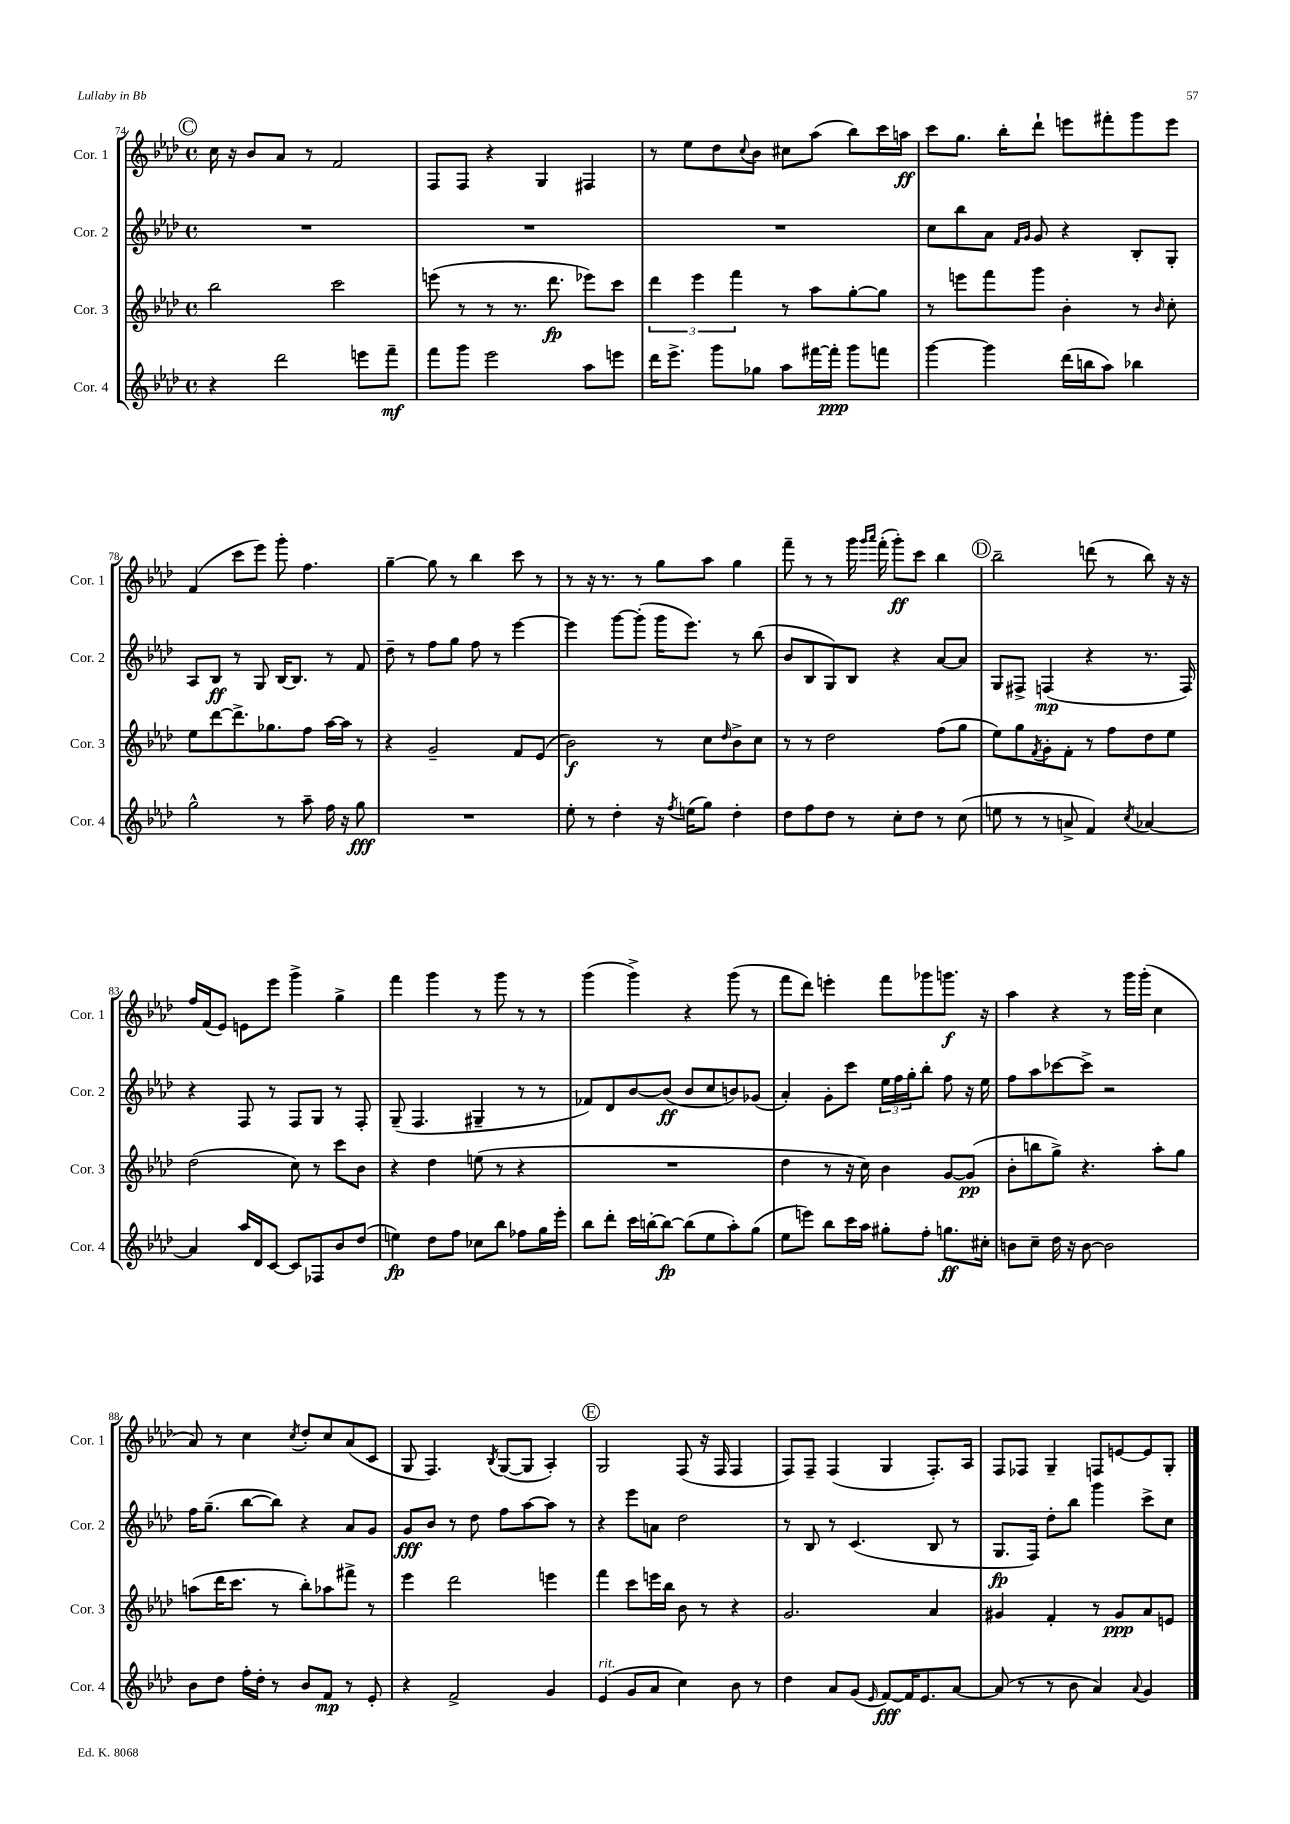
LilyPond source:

<<
\new StaffGroup <<
\new Staff = "s0" \with { instrumentName = "Cor. 1" shortInstrumentName = "Cor. 1" } {
    \clef treble \key aes \major \defaultTimeSignature \time 4/4
    \mark \markup { \circle "C" } c''16 r16 bes'8 aes'8 r8 f'2 |
    f8 f8 r4 g4 fis4 |
    r8 ees''8 des''8 \appoggiatura { c''8 } bes'8 cis''8 aes''8( bes''8) c'''16 a''16\ff |
    c'''8 g''8. bes''16-. des'''8-! e'''8 fis'''8-. g'''8 e'''8 |
    f'4( c'''8 ees'''8) g'''8-. f''4. |
    g''4~-- g''8 r8 bes''4 c'''8 r8 |
    r8 r16 r8. r8 g''8 aes''8 g''4 |
    f'''8-- r8 r8 g'''16 \grace { g'''16 aes'''16 } f'''16-.( g'''8-.\ff) c'''8 bes''4 |
    \mark \markup { \circle "D" } bes''2-- d'''8( r8 bes''8) r16 r16 |
    f''16 f'16( ees'8) e'8 ees'''8 g'''4-> g''4-> |
    f'''4 g'''4 r8 g'''8 r8 r8 |
    g'''4( g'''4->) r4 g'''8( r8 |
    f'''8 des'''8) e'''4-. f'''8 ges'''8 g'''8.\f r16 |
    aes''4 r4 r8 g'''16 g'''16-.( c''4 |
    aes'8) r8 c''4 \acciaccatura { c''8 } des''8-. c''8 aes'8( c'8 |
    g8 f4.) \acciaccatura { bes8 } g8~( g8 aes4-.) |
    \mark \markup { \circle "E" } g2 f8( r16 f16 f4 |
    f8) f8-- f4( g4 f8.-.) aes16 |
    f8 fes8 g4-- f8 e'8~ e'8 g8-. \bar "|." |
}
\new Staff = "s1" \with { instrumentName = "Cor. 2" shortInstrumentName = "Cor. 2" } {
    \clef treble \key aes \major \defaultTimeSignature \time 4/4
    \mark \markup { \circle "C" } R1 |
    R1 |
    R1 |
    c''8 bes''8 aes'8 \grace { f'16 g'16 } g'8 r4 bes8-. g8-. |
    aes8 bes8\ff r8 g8 bes16~ bes8. r8 f'8 |
    des''8-- r8 f''8 g''8 f''8 r8 ees'''4~ |
    ees'''4 g'''8~ g'''8-.( g'''16 ees'''8.) r8 bes''8( |
    bes'8 bes8 g8) bes8 r4 aes'8~ aes'8 |
    \mark \markup { \circle "D" } g8 fis8-> f4\mp( r4 r8. f16) |
    r4 f8 r8 f8 g8 r8 f8-. |
    g8--( f4. gis4-- r8 r8 |
    fes'8) des'8 bes'8~ bes'8\ff( bes'8 c''8 b'8) ges'8( |
    aes'4-.) g'8-. c'''8 \tuplet 3/2 { ees''16 f''16 g''16-. } bes''8-. f''8 r16 ees''16 |
    f''8 aes''8 ces'''8~ ces'''8-> r2 |
    f''16 g''8.--( bes''8~ bes''8) r4 aes'8 g'8 |
    g'8\fff bes'8 r8 des''8 f''8 aes''8~ aes''8 r8 |
    \mark \markup { \circle "E" } r4 ees'''8 a'8 des''2 |
    r8 bes8 r8 c'4.( bes8 r8 |
    g8.\fp f16) des''8-. bes''8 g'''4 c'''8-> c''8 \bar "|." |
}
\new Staff = "s2" \with { instrumentName = "Cor. 3" shortInstrumentName = "Cor. 3" } {
    \clef treble \key aes \major \defaultTimeSignature \time 4/4
    \mark \markup { \circle "C" } bes''2 c'''2 |
    e'''8( r8 r8 r8. des'''8.\fp ees'''8) c'''8 |
    \tuplet 3/2 { des'''4 ees'''4 f'''4 } r8 aes''8 g''8~-. g''8 |
    r8 e'''8 f'''8 g'''8 bes'4-. r8 \grace { bes'16 } c''8-. |
    ees''8 des'''8~ des'''8.-> ges''8. f''8 aes''16~ aes''16 r8 |
    r4 g'2-- f'8 ees'8( |
    bes'2\f) r8 c''8 \grace { des''16 } bes'8-> c''8 |
    r8 r8 des''2 f''8( g''8 |
    \mark \markup { \circle "D" } ees''8) g''8 \acciaccatura { f'8 } g'8-. f'8-. r8 f''8 des''8 ees''8 |
    des''2( c''8) r8 c'''8 bes'8 |
    r4 des''4 e''8( r8 r4 |
    R1 |
    des''4 r8 r16 c''16) bes'4 g'8~ g'8\pp( |
    bes'8-. b''8 g''8->) r4. aes''8-. g''8 |
    a''8( des'''16 c'''8. r8 bes''8-.) aes''8 fis'''8-> r8 |
    ees'''4 des'''2 e'''4 |
    \mark \markup { \circle "E" } f'''4 c'''8 e'''16 bes''16 bes'8 r8 r4 |
    g'2. aes'4 |
    gis'4 f'4-. r8 gis'8\ppp aes'8 e'8 \bar "|." |
}
\new Staff = "s3" \with { instrumentName = "Cor. 4" shortInstrumentName = "Cor. 4" } {
    \clef treble \key aes \major \defaultTimeSignature \time 4/4
    \mark \markup { \circle "C" } r4 des'''2 e'''8 f'''8--\mf |
    f'''8 g'''8 ees'''2 aes''8 e'''8 |
    des'''16 ees'''8.-> g'''8 ges''8 aes''8 fis'''16~ fis'''16-.\ppp g'''8 f'''8 |
    g'''4~ g'''4 des'''16( b''16 aes''8) bes''4 |
    g''2-^ r8 aes''8-- f''16 r16 g''8\fff |
    R1 |
    ees''8-. r8 des''4-. r16 \acciaccatura { f''8 } e''16( g''8) des''4-. |
    des''8 f''8 des''8 r8 c''8-. des''8 r8 c''8( |
    \mark \markup { \circle "D" } e''8 r8 r8 a'8-> f'4) \acciaccatura { c''8 } aes'4~ |
    aes'4 aes''16 des'16 c'8~ c'8 fes8 bes'8 des''8( |
    e''4\fp) des''8 f''8 ces''8 bes''8 fes''8 g''16 ees'''16-. |
    bes''8 des'''8-. c'''16 b''16~-. b''8~\fp b''8( ees''8 aes''8-.) g''8( |
    ees''8 e'''8) bes''8 c'''16 aes''16 gis''8-. f''8-. g''8.\ff cis''16-. |
    b'8 c''8-- des''16 r16 b'8~ b'2 |
    bes'8 des''8 f''16-. des''16-. r8 bes'8 f'8\mp r8 ees'8-. |
    r4 f'2-> g'4 |
    \mark \markup { \circle "E" } ees'4^\markup { \italic "rit." }( g'8 aes'8 c''4) bes'8 r8 |
    des''4 aes'8 g'8( \grace { ees'16 } f'8~\fff) f'16 ees'8. aes'8~ |
    aes'8( r8 r8 bes'8 aes'4) \appoggiatura { aes'8 } g'4 \bar "|." |
}
>>
>>
\layout { \context { \Score currentBarNumber = #74 } }
